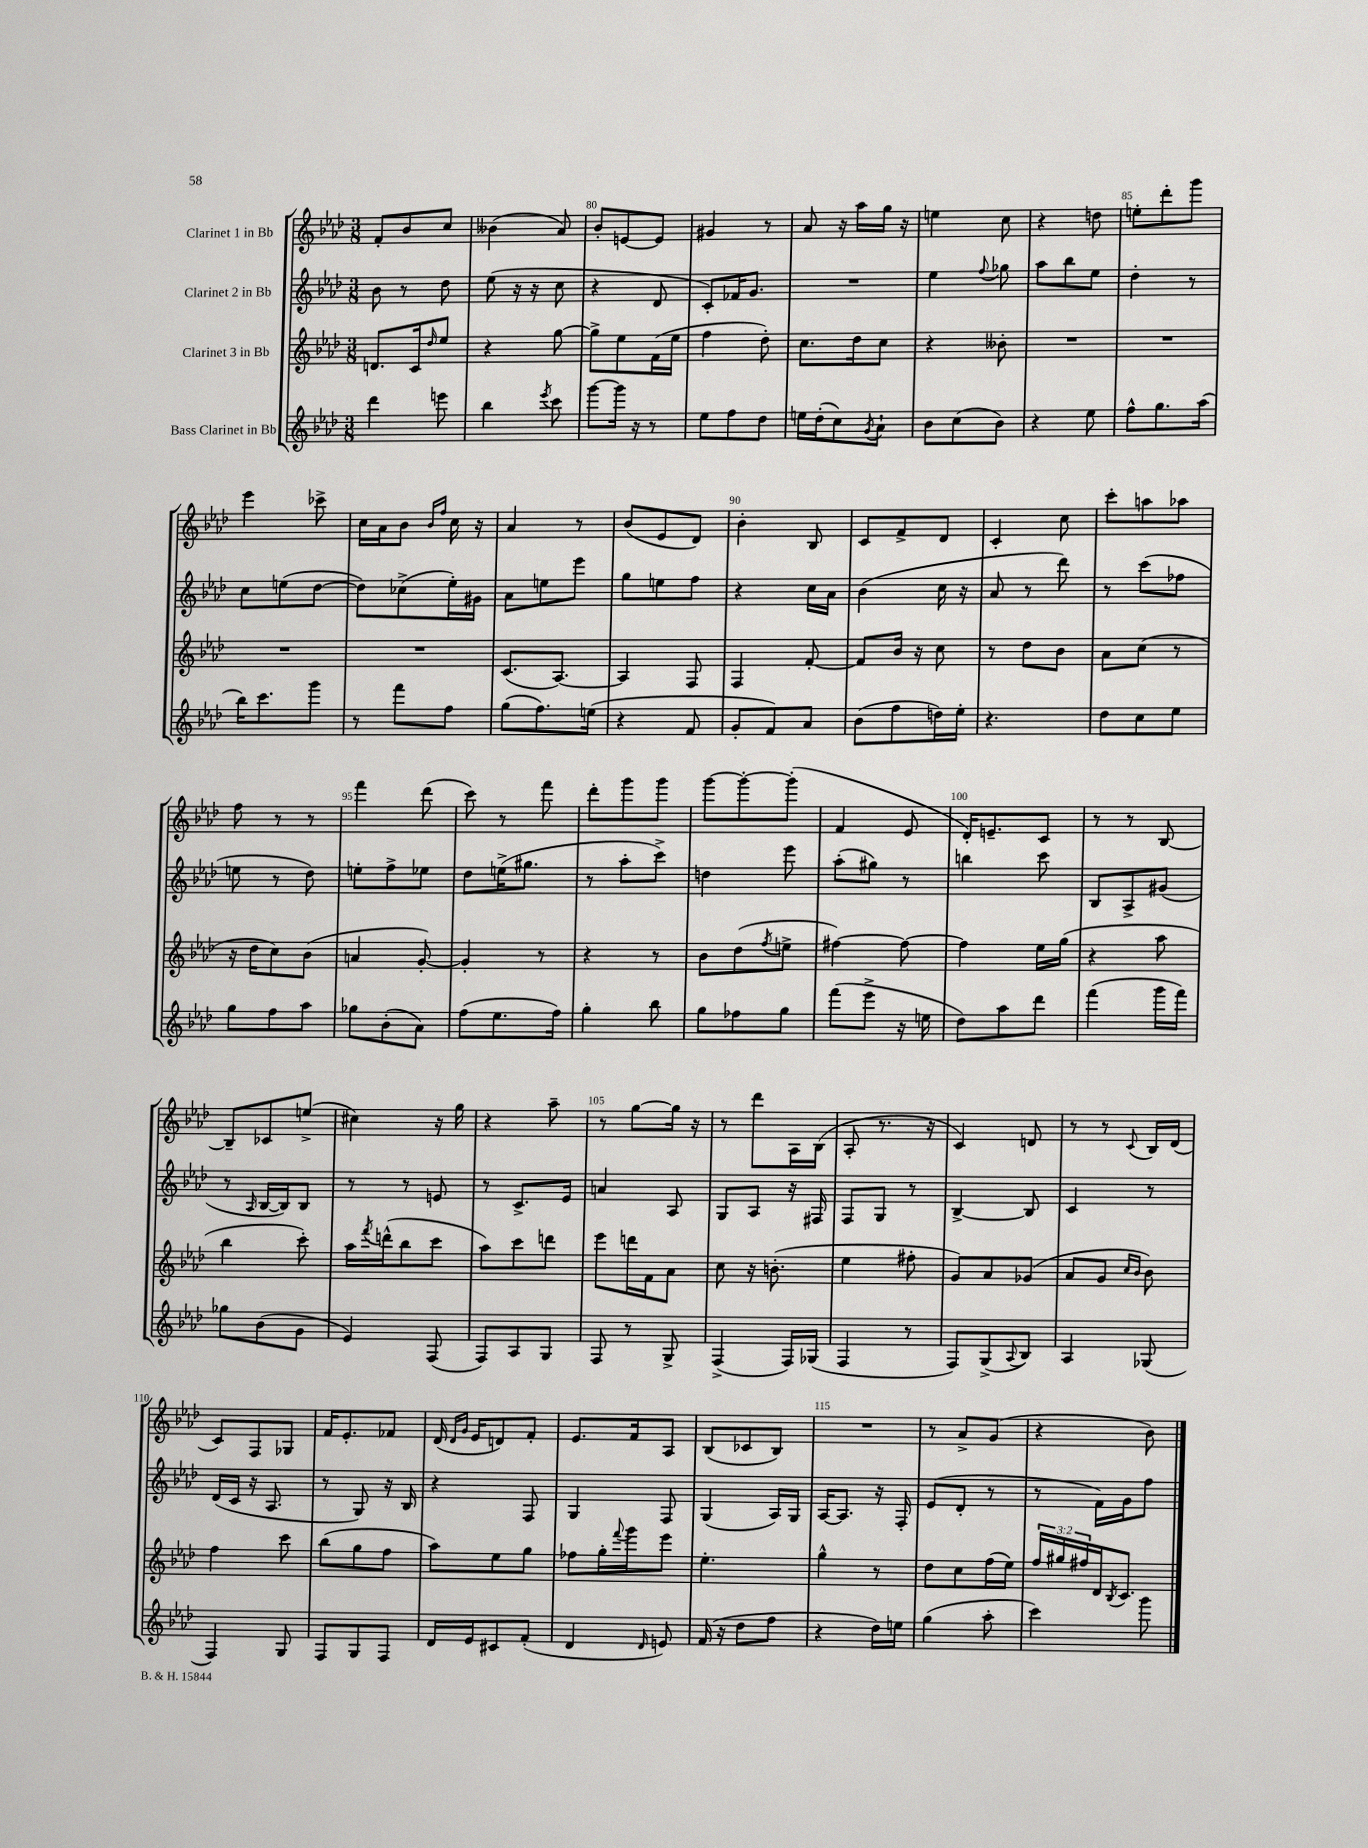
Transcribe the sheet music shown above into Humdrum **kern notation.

**kern	**kern	**kern	**kern
*staff4	*staff3	*staff2	*staff1
*clefG2	*clefG2	*clefG2	*clefG2
*k[b-e-a-d-]	*k[b-e-a-d-]	*k[b-e-a-d-]	*k[b-e-a-d-]
*M3/8	*M3/8	*M3/8	*M3/8
4ddd-	8.d	8b-	8f'
.	.	8r	8b-
.	16c	.	.
.	16qqdd-	.	.
8eee	8ee-	8dd-	8cc
=	=	=	=
4bb-	4r	(8ee-	(4b--
.	.	16r	.
.	.	16r	.
8qeee-	.	.	.
8ccc	[8gg	8cc	8a-)
=	=	=	=
[8ggg	8gg^]	4r	8b-'
16ggg]	8ee-	.	[8e
16r	.	.	.
8r	(16f	8d-	8e]
.	16ee-	.	.
=	=	=	=
8ee-	4ff	8c')	4g#
8ff	.	16f-	.
.	.	8.g	.
8dd-	8dd-')	.	8r
=	=	=	=
16ee	8.cc	4.r	8a-
(16dd-'	.	.	.
8cc)	.	.	16r
.	16dd-	.	16aa-
8qg	.	.	.
8a-`	8cc	.	16gg
.	.	.	16r
=	=	=	=
8b-	4r	4ee-	4ee
(8cc	.	.	.
.	.	8qqff	.
8b-)	8b--'	8gg-	8cc
=	=	=	=
4r	4.r	8aa-	4r
.	.	8bb-	.
8ee-	.	8ee-	8dd
=	=	=	=
8ff^^	4.r	4dd-'	8ee'
8.gg	.	.	8ddd-'
.	.	8r	8ggg
(16aa-	.	.	.
=	=	=	=
16bb-)	4.r	8cc	4eee-
8.ccc	.	.	.
.	.	(8ee	.
8ggg	.	[8dd-	8ccc-^
=	=	=	=
8r	4.r	8dd-])	16cc
.	.	.	16a-
8fff	.	(8cc-^	8b-
.	.	.	16qqb-
.	.	.	16qqff
8ff	.	16ee-')	16cc
.	.	16g#	16r
=	=	=	=
(8gg	(8.c	8a-	4a-
8.ff)	.	8ee	.
.	[8.A-)	.	.
.	.	8eee-	8r
(16ee	.	.	.
=	=	=	=
4r	4A-]	8gg	(8b-
.	.	8ee	8e-
8f	8F	8ff	8d-)
=	=	=	=
8g'	4F	4r	4b-'
8f)	.	.	.
8a-	[8f'	16cc	8B-
.	.	16a-	.
=	=	=	=
(8b-	8f]	(4b-	8c
8ff	16b-	.	8f^
.	16r	.	.
16dd)	8cc	16cc	8d-
16ee-'	.	16r	.
=	=	=	=
4.r	8r	8a-	4c'
.	8dd-	8r	.
.	8b-	8ddd-)	8cc
=	=	=	=
8dd-	8a-	8r	8ccc'
8cc	(8cc	(8ccc	8aa
8ee-	8r	8ff-	8aa-
=	=	=	=
8gg	16r	8ee	8ff
.	16dd-	.	.
8ff	8cc)	8r	8r
8aa-	(8b-	8dd-)	8r
=	=	=	=
8gg-	4a	8ee'	4fff
(8b-'	.	8ff^	.
8a-)	[8g')	8ee-	(8ddd-
=	=	=	=
(8ff	4g']	8dd-	8ccc)
8.ee-	.	(16ee^	8r
.	.	8.gg#	.
.	8r	.	8fff
16ff)	.	.	.
=	=	=	=
4gg'	4r	8r	8ddd-'
.	.	8aa-'	8ggg
8bb-	8r	8ccc^)	8ggg
=	=	=	=
8gg	8b-	4dd	[8ggg
8ff-	(8dd-	.	8ggg'_
.	8qff	.	.
8gg	8ee^	8eee-	(8ggg']
=	=	=	=
(8fff	[4ff#)	(8aa-'	4f
8eee-^	.	8gg#)	.
16r	8ff#_	8r	8e-
16ee	.	.	.
=	=	=	=
8dd-)	4ff#]	4bb	16d-')
.	.	.	8.e~
8aa-	.	.	.
8ddd-	16ee-	8ccc	8c
.	(16gg	.	.
=	=	=	=
(4fff	4r	8B-	8r
.	.	8A-^	8r
16ggg	8aa-	(8g#	[8B-
16fff)	.	.	.
=	=	=	=
8gg-	4bb-	8r	8B-~]
.	.	16qqA-	.
(8b-	.	[16B-	8c-
.	.	16B-])	.
8g	8ccc')	8B-	(8ee^
=	=	=	=
4e-)	16aa-	8r	4cc#)
.	8qfff	.	.
.	(16ddd^^	.	.
.	8bb-	8r	.
(8F	8ccc	8e	16r
.	.	.	16gg
=	=	=	=
8F)	8aa-)	8r	4r
8A-	8ccc	8.c^	.
8G	8ddd	.	8aa-~
.	.	16e-	.
=	=	=	=
8F	8eee-	4a	8r
8r	16ddd	.	[8gg
.	16f	.	.
8G^	8a-	8A-	16gg]
.	.	.	16r
=	=	=	=
(4F^	8cc	8G	8r
.	16r	8A-	8ddd-
.	(8.b'	.	.
16F)	.	16r	16A-
(16G-	.	16F#	(16B-
=	=	=	=
4F	4ee-	8F	8A-'
.	.	8G	8.r
8r	8ff#'	8r	.
.	.	.	16r
=	=	=	=
8F)	8g)	[4B-^	4c)
(8G^	8a-	.	.
8qqA-	.	.	.
8B-)	(8g-	8B-]	8d
=	=	=	=
4A-	8a-	4c	8r
.	8g	.	8r
.	16qqcc	.	.
.	16qqb-	.	8qqc
(8G-	8b-)	8r	16B-
.	.	.	(16d-
=	=	=	=
4F)	4ff	(16d-	8c)
.	.	16c	.
.	.	16r	8F
.	.	8.A-	.
8G	8ccc	.	8G-
=	=	=	=
8F	(8bb-	8r	16f
.	.	.	8.e-'
8G	8gg	8G)	.
8F	8ff	16r	8f-
.	.	16B-	.
=	=	=	=
16d-	8aa-)	4r	(16d-
.	.	.	16qqd-
.	.	.	16qqg
16e-	.	.	16e-
8c#	8ee-	.	8d)
(8f'	8gg	8F	8f'
=	=	=	=
4d-	8ff-	4G	8.e-
.	16gg'	.	.
.	8qqfff	.	.
.	16ggg	.	16f
16qqd-	.	.	.
8e)	8eee-	8F	8A-
=	=	=	=
(16f	4.ee-'	(4G	(8B-
16r	.	.	.
8dd-	.	.	8c-
8ff	.	16A-)	8B-)
.	.	16G	.
=	=	=	=
4r	4gg^^	[16A-	4.r
.	.	8.A-]	.
16dd-)	8r	16r	.
16ee	.	16F'	.
=	=	=	=
(4gg	8dd-	(8e-	8r
.	8cc	8d-'	8a-^
8aa-'	(16ff	8r	(8g
.	16ee-)	.	.
=	=	=	=
4ccc)	24ff	8r	4r
.	24gg#	.	.
.	24ff#	.	.
.	16d-	16f)	.
.	8qB-	.	.
.	8.c	16g	.
8ggg	.	8ff	8b-)
==	==	==	==
*-	*-	*-	*-
